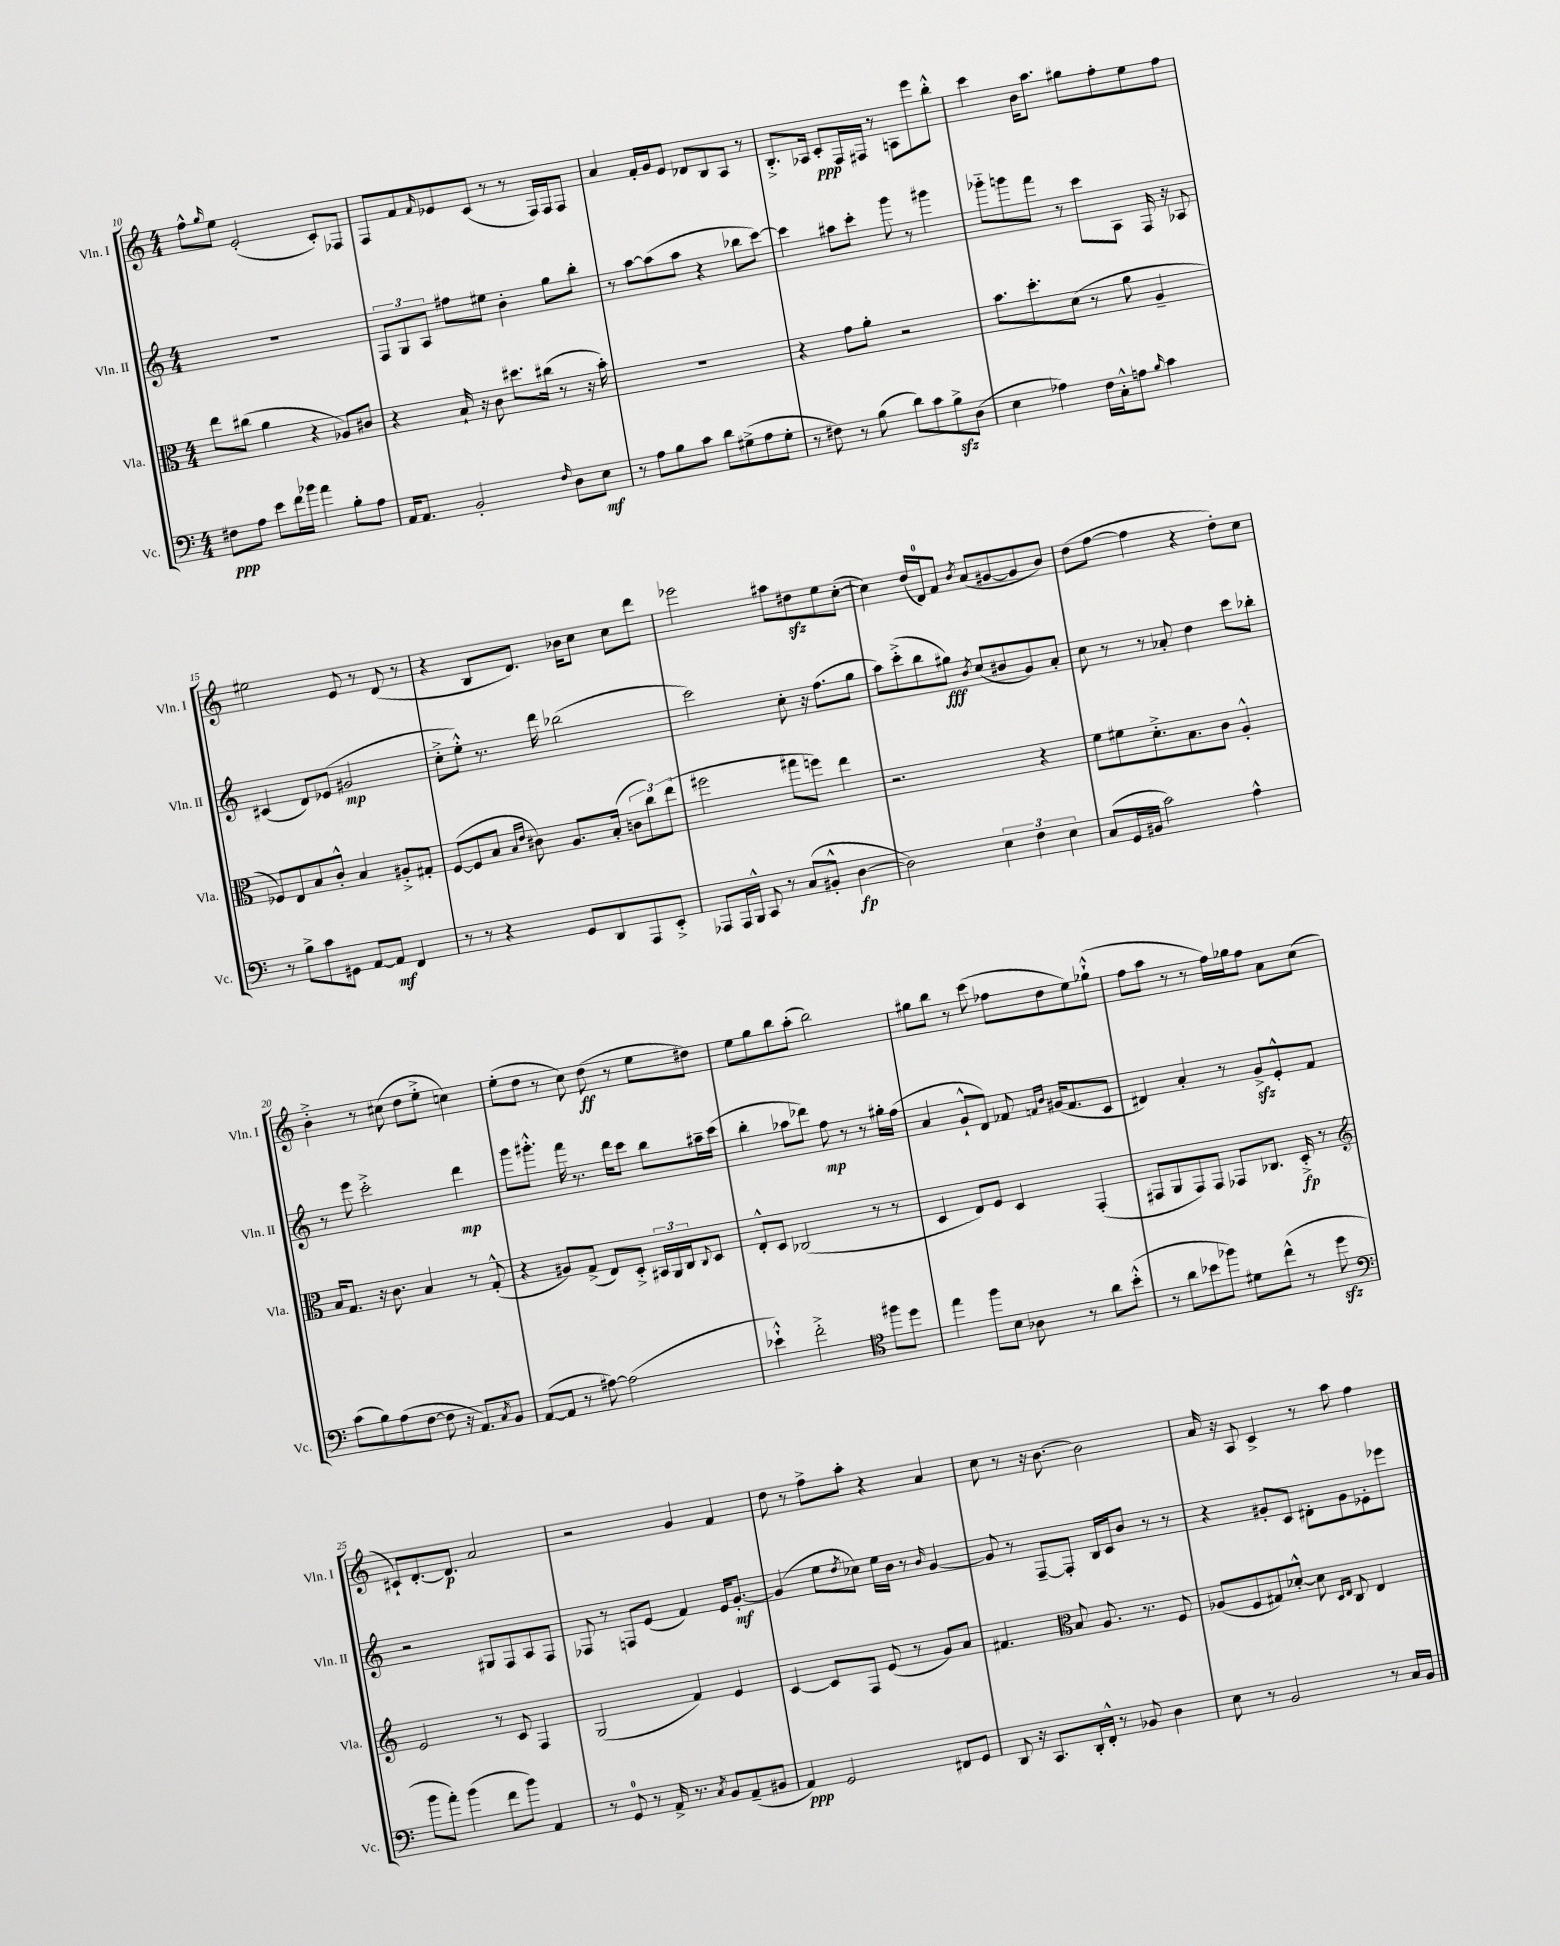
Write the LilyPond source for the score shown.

<<
\new StaffGroup <<
\new Staff = "s0" \with { instrumentName = "Vln. I" shortInstrumentName = "Vln. I" } {
    \clef treble \key c \major \numericTimeSignature \time 4/4
    f''8-^ \grace { g''16 } e''8 e'2-.( c'8-.) fes8 |
    f8 f'8 \grace { f'16 } ees'8 c'8( r8 r8 f16) f16 f8 |
    a'4 f'16-. g'16 e'8 des'8 b8 a8 r8 |
    b8.-.-> aes16 c'8-.\ppp f16 fis16 r8 a8 e'''8 b''8-.-^ |
    c'''4 b'16 a''8. gis''8 f''8-. e''8 f''8 |
    eis''2 e'8 r8 d'8( r8 |
    r4 b8 d'8.) bes'16 c''8 c''8 d'''8 |
    ees'''2 ais''8 dis''8\sfz e''8 c''8~-.( |
    c''4) d''16( d'16-0) f'8 \acciaccatura { b'8 } a'8( gis'8~ gis'8 b'8) |
    d''8( f''8~ f''4 r4 d''8-.) c''8 |
    b'4-.-> r8 cis''8( d''8 e''8-.-> c''4) |
    e''8-.( d''8 r8 c''8) d''8\ff( r8 e''8 dis''8) |
    e''8 g''8 b''8 a''8-.( b''2) |
    gis''8 b''8 r8 c'''8( fes''8 d''8 e''8) ges''8-!-^( |
    f''8 a''8 r8 r8 f''16) ges''16 f''8 a'8 c''8( |
    cis'8-!) d'8.~-. d'8.\p a'2 |
    r2 g'4 f'4 |
    d''8 r8 f''8-> a''8-. r4 a'4 |
    c''8 r8 r16 b'8.~ b'2 |
    a'16 r16 a8 c'4-> r8 a''8 f''4 \bar "|." |
}
\new Staff = "s1" \with { instrumentName = "Vln. II" shortInstrumentName = "Vln. II" } {
    \clef treble \key c \major \numericTimeSignature \time 4/4
    R1 |
    \tuplet 3/2 { f8 g8 a8 } fis''8 eis''8 b'4-. g''8 b''8-. |
    r8 a''8~ a''8( a''8 r4 bes''8 c'''8~) |
    c'''4 ais''8 c'''8-. g'''8 r8 gis'''4 |
    ges'''8-_ g'''8 f'''8 r8 c'''8 a8 f16 r16 aes8 |
    cis'4( d'8) ees'8( gis'2\mp |
    c''8-.-> e''8-.-^) r8. d'''16 bes''2( |
    c'''2) c''8-. r16 f''8.( g''8 |
    a''8) c'''8-.->( b''8 gis''8\fff) \acciaccatura { b'8 } c''8( bis'8 g'8) a'8-. |
    c''8 r8 r8 aes'8-. d''4 c'''8 bes''8-. |
    r8 e'''8 c'''2-.-> d'''4\mp |
    g'''8 gis'''8.-.-^ f'''16 r8. d'''16 c'''8 b''8 ais''16-- c'''16( |
    b''4-. aes''8 des'''8) f''8\mp r8 r8 gis''16-. f''16( |
    a'4 g'8-!-^ d'8) fes'8 \grace { f'16 b'16 } gis'16( f'8. c'8 |
    dis'4) a'4-. r8 g'8->\sfz e'8-.-^ f'8 |
    r2 gis8 f8 a8 f8 |
    fes8 r8 f8 e'8( f'4) e'16 g'8.~-.\mf |
    g'4( e''8 \acciaccatura { d''8 } ces''8) e''16 b'16 r8 \grace { b'16 } g'4~ |
    g'8 r8 f8~-- f8-. b16 c'16 b'8 r8 r8 |
    r4 gis'8-. c'8 dis'8-. gis'8 ees'8-. ees'''8 \bar "|." |
}
\new Staff = "s2" \with { instrumentName = "Vla." shortInstrumentName = "Vla." } {
    \clef alto \key c \major \numericTimeSignature \time 4/4
    e''8 cis''8( a'4 r4 aes8) cis'8 |
    r4 b16-! r16 c'8 dis''8. cis''16( r8 r16 b'16-.) |
    R1 |
    r4 g'8 a'8-. r2 |
    b'8. d''8.-. d'8( r8 a'8 a4-- |
    fes8) e8 b8 c'8-.-^ b4 ais8-.-> gis8-. |
    f8~( f8 b8 \grace { b16 e'16 } cis'8) a8. b16-.( \tuplet 3/2 { c'8 c''8) e''8( } |
    fis''2 gis''8 f''8) e''4 |
    r2. r4 |
    f'8 fis'8 d'8.-.-> b8. c'8 a4-.-^ |
    b16 g8. r16 c'8. b4 r8 g8-.-^( |
    r4 ais8) g8->( e8) d8-.-> \tuplet 3/2 { bis,16 a,16 c16 } \appoggiatura { c8 } d8 |
    e8-.-^ d8 ces2( r8 r8 |
    d4 e8) f8 d4 g,4-.( |
    gis,8 a,8 gis,8) gis,8 ges,8 ces8. d16-.->\fp r8 |
    \clef treble e'2 r8 c'8 f4 |
    g2( f'4) e'4 |
    c'4~ c'8 f8 e'8( r8 g'8) a'8 |
    fis'4. \clef alto b8 a8. r8. f8 |
    aes8( f8 gis8) des'8~-.-^ des'8 \grace { d16 e16 } c8 e4 \bar "|." |
}
\new Staff = "s3" \with { instrumentName = "Vc." shortInstrumentName = "Vc." } {
    \clef bass \key c \major \numericTimeSignature \time 4/4
    fis8\ppp a8 e'8 f'16 bes'16 a'4 b8-. a8 |
    a,16 a,8. b,2-. \grace { f16 } d8 e8\mf |
    r8 a8 b8 c'8 d'8 gis8->( a8 gis8-. |
    r8 fis8) r8 b8( d'8) c'8 b8->\sfz d8( |
    e4 aes4) f16 c16-.-^ a8 \grace { b16 } c'4 |
    r8 b8-> c'8 gis,8 a,8~ a,8\mf f,4 |
    r8 r8 r4 g,8 d,8 a,,8 e,8-.-> |
    aes,,8 aes,,16 b,,16-^ c,8 r8 c8( bis,8-.-^ d4~\fp |
    d2) \tuplet 3/2 { e4 f4 e4 } |
    c8( g,16 bis,16 c'2) a4-^ |
    c'8( b8) a8( f8~ f8 r16 a,8.) \acciaccatura { c8 } b,8 |
    a,8~( a,8 r8 ais8~) ais2( |
    ees'4-!-^) f'2-.-> \clef tenor fis''8 d''8 |
    e''4 f''8 b8 aes8 r8 a'8 b'8-.-^( |
    r8 a'8 bes'8 fes''8) dis'8 c''8-^( r8 d''8\sfz |
    \clef bass b'8 a'8-.) b'4( f'8 b'8) a,4 |
    r8 g,8-0 r8 a,16-> r8. \acciaccatura { c8 } b,8 a,8--( bis,8 |
    a,4\ppp) g,2 fis,8 g,8 |
    d,8 r16 c,8. d,16-. f,16-.-^ r8 bes,8 d4 |
    e8 r8 b,2 r8 c16 b,16 \bar "|." |
}
>>
>>
\layout { \context { \Score currentBarNumber = #10 } }
